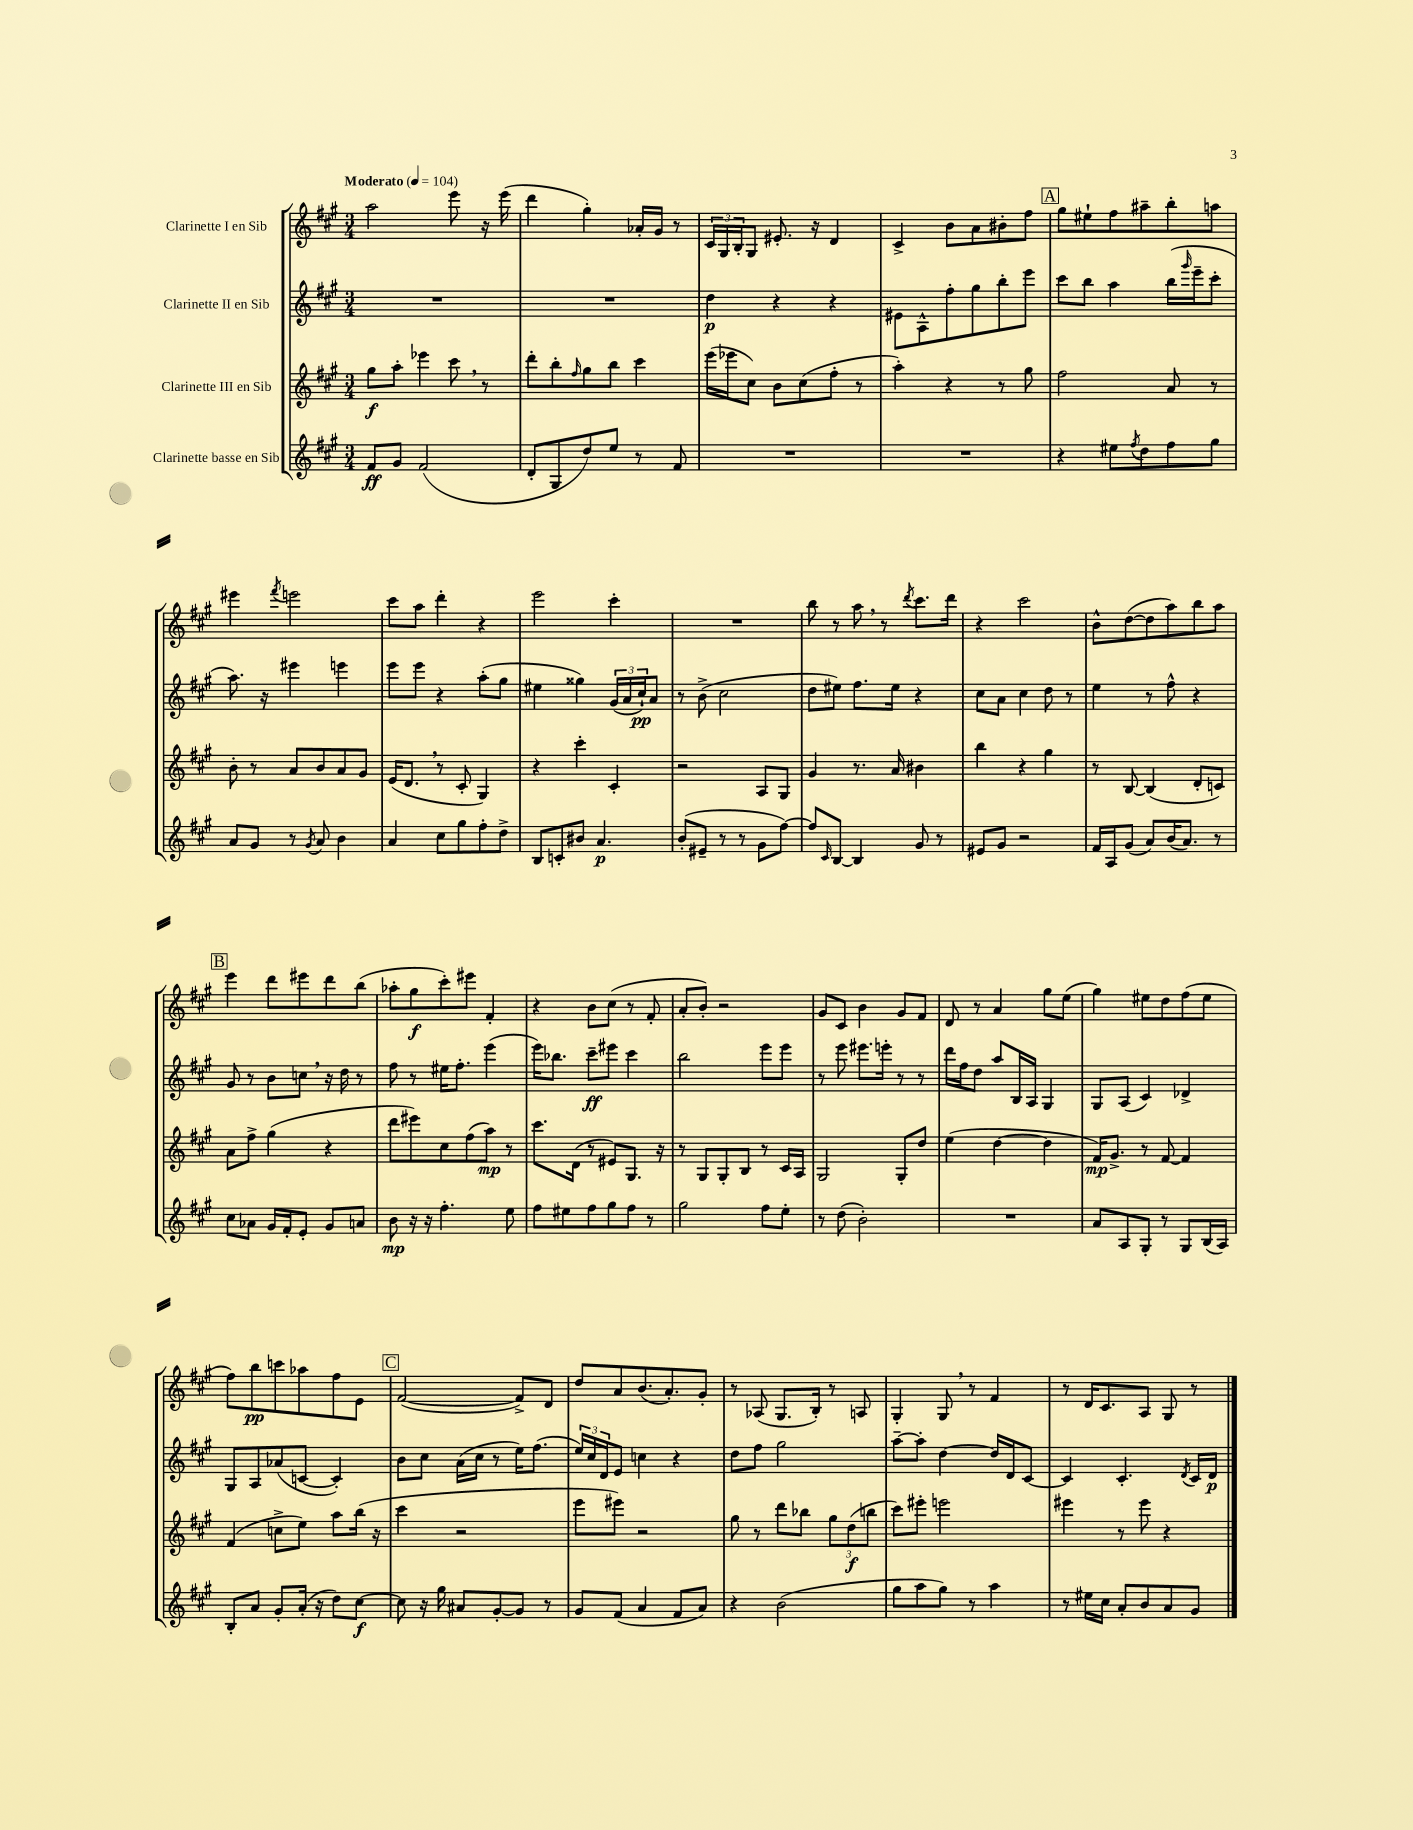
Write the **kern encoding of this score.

**kern	**kern	**kern	**kern
*staff4	*staff3	*staff2	*staff1
*clefG2	*clefG2	*clefG2	*clefG2
*k[f#c#g#]	*k[f#c#g#]	*k[f#c#g#]	*k[f#c#g#]
*M3/4	*M3/4	*M3/4	*M3/4
*MM104	*MM104	*MM104	*MM104
8f#	8gg#	2.r	2aa
8g#	8aa'	.	.
(2f#	4eee-	.	.
.	8ccc#	.	8eee
.	8r	.	16r
.	.	.	(16eee
=	=	=	=
8d'	8ddd'	2.r	4ddd
8G#	8bb'	.	.
.	16qqff#	.	.
8dd)	8gg#	.	4gg#')
8ee	8bb	.	.
8r	4ccc#	.	16a-'
.	.	.	16g#
8f#	.	.	8r
=	=	=	=
2.r	(16eee	4dd	24c#
.	.	.	24G#
.	16eee-	.	.
.	.	.	24B'
.	8cc#)	.	8G#
.	8b	4r	8.e#'
.	(8cc#	.	.
.	.	.	16r
.	8ff#'	4r	4d
.	8r	.	.
=	=	=	=
2.r	4aa')	8e#	4c#^
.	.	8A^^	.
.	4r	8ff#'	8b
.	.	8gg#	8a
.	8r	8bb'	8b#'
.	8gg#	8eee	8ff#
=	=	=	=
4r	2ff#	8ccc#	8gg#
.	.	8bb	8ee#`
8ee#	.	4aa	8ff#
8qff#	.	.	.
8dd	.	.	8aa#~
8ff#	8a	(16bb	8bb'
.	.	16qqggg#	.
.	.	16eee~	.
8gg#	8r	8ccc#'	8aa
=	=	=	=
8a	8b'	8.aa)	4eee#
8g#	8r	.	.
.	.	16r	.
.	.	.	8qfff#
8r	8a	4eee#	2eee
8qg#	.	.	.
8a	8b	.	.
4b	8a	4eee	.
.	8g#	.	.
=	=	=	=
4a	(16e	8eee	8ccc#
.	8.d	.	.
.	.	8eee	8aa
8cc#	8r	4r	4ddd'
8gg#	8c#'	.	.
8ff#'	4G#)	(8aa'	4r
8dd^	.	8gg#	.
=	=	=	=
8B	4r	4ee#	2eee
8c'	.	.	.
8b#	4ccc#'	4gg##)	.
4.a	.	.	.
.	4c#'	(24g#	4ccc#'
.	.	24a	.
.	.	24cc#`)	.
.	.	8a	.
=	=	=	=
(8b'	2r	8r	2.r
8e#~	.	(8b^	.
8r	.	2cc#	.
8r	.	.	.
8g#	8A	.	.
[8ff#)	8G#	.	.
=	=	=	=
8ff#]	4g#	8dd	8bb
16qqc#	.	.	.
[8B	.	8ee#)	8r
4B]	8.r	8.ff#	8aa
.	.	.	8r
.	16a	16ee#	.
.	.	.	8qddd
8g#	4b#	4r	8.ccc#
8r	.	.	.
.	.	.	16ddd
=	=	=	=
8e#	4bb	8cc#	4r
8g#	.	8a	.
2r	4r	4cc#	2ccc#
.	4gg#	8dd	.
.	.	8r	.
=	=	=	=
16f#	8r	4ee	8b^^
16A	.	.	.
(8g#	[8B	.	([8dd
8a)	(4B]	8r	8dd]
(16b	.	8ff#^^	8aa)
8.a)	.	.	.
.	8d'	4r	8bb
8r	8c)	.	8aa
=	=	=	=
8cc#	8a	8g#	4eee
8a-	8ff#^	8r	.
16g#	(4gg#	8b	8ddd
16f#'	.	.	.
8e'	.	8cc	8eee#
8g#	4r	16r	8ddd
.	.	16dd	.
8a	.	8r	(8bb
=	=	=	=
8b	8ddd	8ff#	8aa-'
16r	8eee#)	8r	8gg#
16r	.	.	.
4.ff#'	8cc#	16ee#	8ccc#')
.	.	8.ff#'	.
.	(8ff#	.	8eee#
.	8aa)	(4eee	4f#'
8ee	8r	.	.
=	=	=	=
8ff#	8.ccc#	16eee)	4r
.	.	8.bb-	.
8ee#	.	.	.
.	(16d	.	.
8ff#	8r	8ccc#~	8b
8gg#	8e#)	8eee#	(8cc#
8ff#	8.G#	4ccc#	8r
8r	.	.	8f#'
.	16r	.	.
=	=	=	=
2gg#	8r	2bb	8a'
.	8G#	.	8b')
.	8G#'	.	2r
.	8B	.	.
8ff#	8r	8eee	.
8ee'	16c#	8eee	.
.	16A	.	.
=	=	=	=
8r	2G#	8r	8g#
(8dd	.	8eee	8c#
2b')	.	8.eee#	4b
.	.	16eee'	.
.	8G#'	8r	8g#
.	8dd	8r	8f#
=	=	=	=
2.r	(4ee	16ddd	8d
.	.	16ff#	.
.	.	8dd	8r
.	[4dd	8aa	4a
.	.	16B	.
.	.	16A	.
.	4dd]	4G#	8gg#
.	.	.	(8ee
=	=	=	=
8a	16f#)	8G#	4gg#)
.	8.g#^	.	.
8A	.	(8A	.
8G#'	8r	4c#)	8ee#
8r	[8f#	.	8dd
8G#	4f#]	4d-^	(8ff#
(16B	.	.	8ee#
16A)	.	.	.
=	=	=	=
8B'	(4f#	8G#	8ff#)
8a	.	8A	8bb
8g#'	8cc^	(8a-	8ccc
(16a'	8ee)	[8c	8aa-
16r	.	.	.
8dd)	8aa	4c'])	8ff#
[8cc#	(16bb	.	8e
.	16r	.	.
=	=	=	=
8cc#]	4ccc#	8b	([2f#
16r	.	8cc#	.
16gg#	.	.	.
8a#	2r	(16a	.
.	.	16cc#	.
[8g#'	.	8r	.
8g#]	.	16ee)	8f#^])
.	.	(8.ff#	.
8r	.	.	8d
=	=	=	=
8g#	8eee	24ee)	8dd
.	.	24cc#	.
.	.	24d	.
(8f#	8eee#)	8e	8a
4a	2r	4cc	(8.b
.	.	.	8.a')
8f#	.	4r	.
8a)	.	.	8g#'
=	=	=	=
4r	8gg#	8dd	8r
.	8r	8ff#	(8A-
(2b	8ddd	2gg#	8.G#
.	8bb-	.	.
.	.	.	16B')
.	12gg#	.	8r
.	(12dd	.	.
.	.	.	8A
.	12bb	.	.
=	=	=	=
8gg#	8ccc#)	[8aa~	4G#'
8aa	8eee#'	8aa']	.
8gg#)	2eee	[4dd	8G#
8r	.	.	8r
4aa	.	16dd]	4f#
.	.	16d	.
.	.	[8c#	.
=	=	=	=
8r	4eee#	4c#]	8r
16ee#	.	.	16d
16cc#	.	.	8.c#
8a'	8r	4.c#'	.
8b	8eee#	.	8A
8a	4r	.	8G#
.	.	8qd	.
8g#	.	16c#	8r
.	.	16d	.
==	==	==	==
*-	*-	*-	*-
